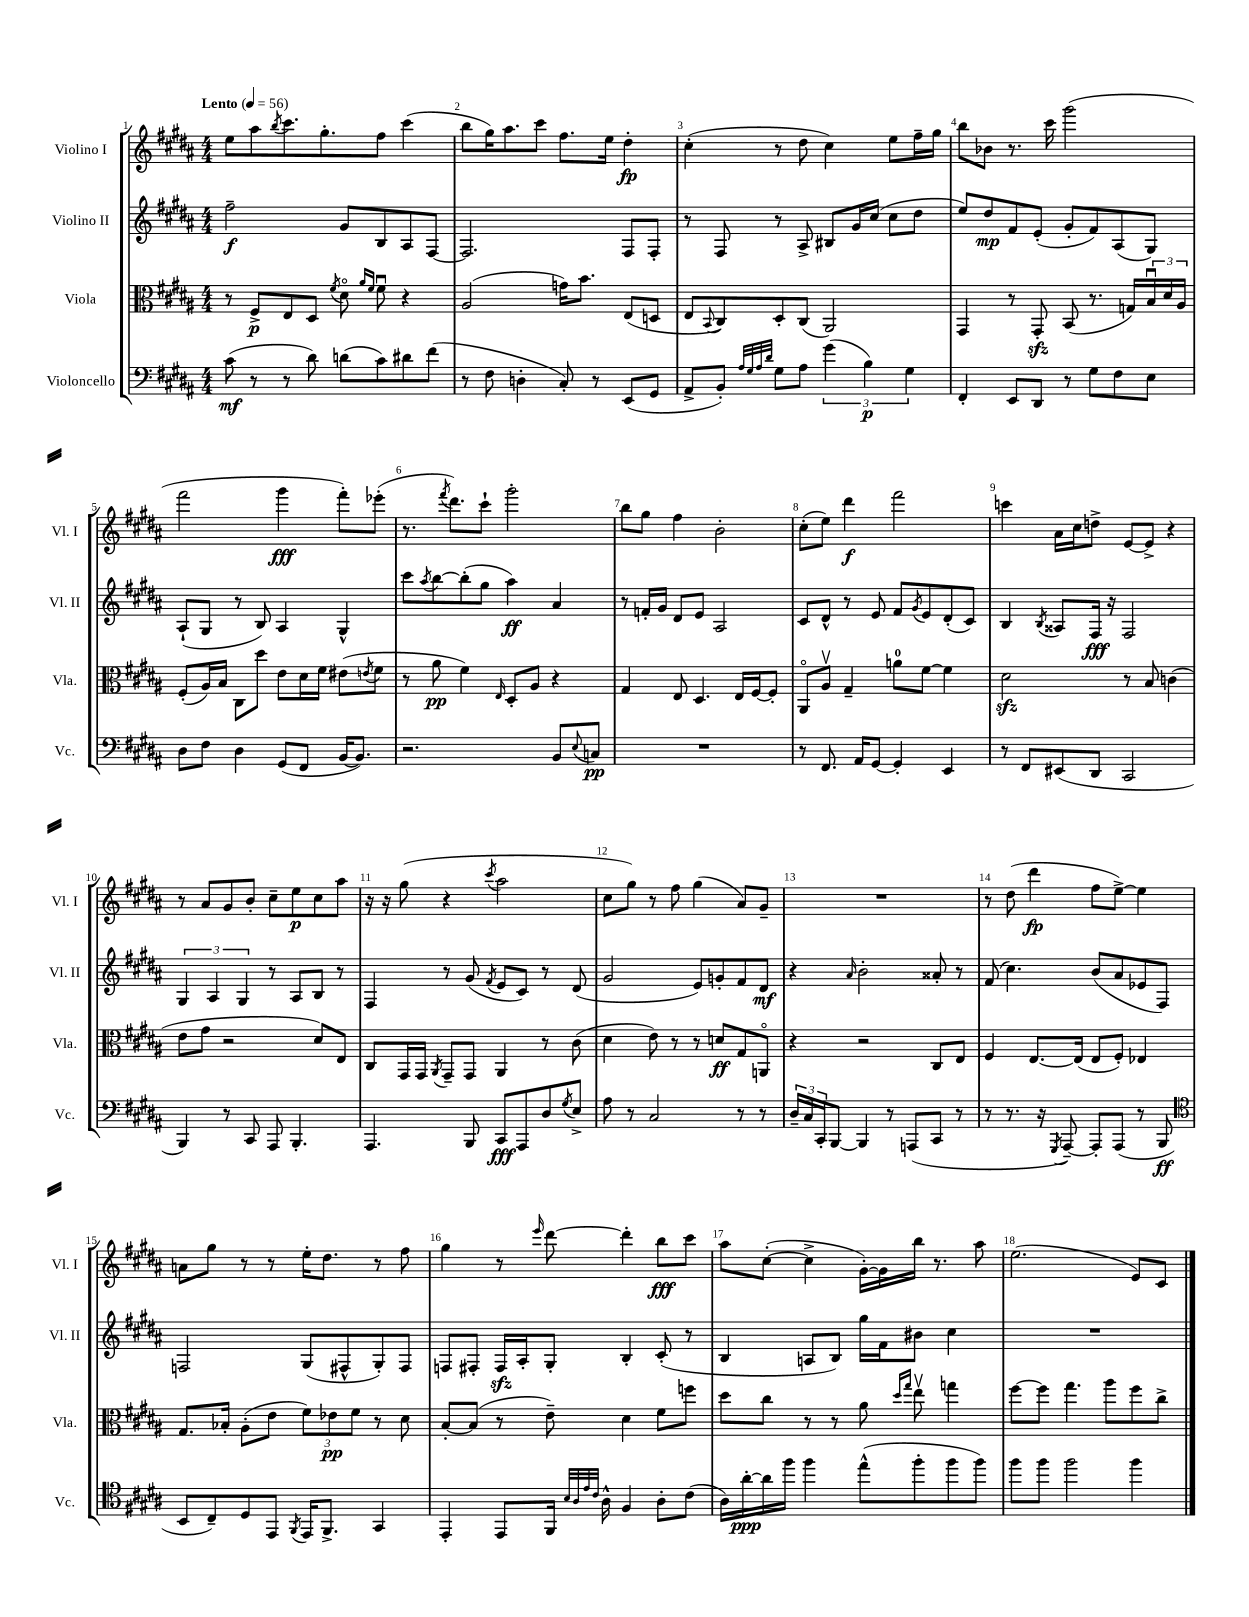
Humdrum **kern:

**kern	**dynam	**kern	**dynam	**kern	**dynam	**kern	**dynam
*part4	*part4	*part3	*part3	*part2	*part2	*part1	*part1
*staff4	*staff4	*staff3	*staff3	*staff2	*staff2	*staff1	*staff1
*I"Violoncello	*	*I"Viola	*	*I"Violino II	*	*I"Violino I	*
*I'Vc.	*	*I'Vla.	*	*I'Vl. II	*	*I'Vl. I	*
*clefF4	*	*clefC3	*	*clefG2	*	*clefG2	*
*k[f#c#g#d#a#]	*	*k[f#c#g#d#a#]	*	*k[f#c#g#d#a#]	*	*k[f#c#g#d#a#]	*
*M4/4	*	*M4/4	*	*M4/4	*	*M4/4	*
*MM56	*	*MM56	*	*MM56	*	*MM56	*
=1	=1	=1	=1	=1	=1	=1	=1
!	!	!	!	!	!	!LO:TX:a:B:t=Lento	!
(8c#\	mf	8r	.	2ff#~\	f	8ee\L	.
8r	.	8F#^/L	p	.	.	8aa#\	.
.	.	.	.	.	.	8qbb/	.
8r	.	8E/	.	.	.	8.ccc#\	.
8d#\)	.	8D#/J	.	.	.	.	.
.	.	.	.	.	.	8.gg#'\	.
.	.	8qf#/	.	.	.	.	.
(8dn\L	.	8d#\	.	8g#/L	.	.	.
.	.	16qqa#/LL	.	.	.	.	.
.	.	16qqf#/JJ	.	.	.	.	.
8c#\)	.	8f#u\	.	8B/	.	8ff#\J	.
8d#X\	.	4r	.	8A#/	.	(4ccc#\	.
(8f#\J	.	.	.	[8F#/J	.	.	.
=2	=2	=2	=2	=2	=2	=2	=2
8r	.	(2A#/	.	2.F#/]	.	8bb\L	.
8F#\	.	.	.	.	.	16gg#\K)	.
.	.	.	.	.	.	8.aa#\	.
4Dn'\	.	.	.	.	.	.	.
.	.	.	.	.	.	8ccc#\J	.
8C#'/)	.	16gn\KL)	.	.	.	8.ff#\L	.
.	.	8.b\J	.	.	.	.	.
8r	.	.	.	.	.	.	.
.	.	.	.	.	.	16ee\Jk	.
(8EE/L	.	(8E/L	.	8F#/L	.	4dd#'\	fp
8GG#/J	.	8Dn/J	.	8F#'/J	.	.	.
=3	=3	=3	=3	=3	=3	=3	=3
8AA#^/L	.	8E/L	.	8r	.	(4cc#'\	.
.	.	8qqBB/	.	.	.	.	.
8BB'/J)	.	8C#/)	.	8F#/	.	.	.
32qqA#/LLL	.	.	.	.	.	.	.
32qqG#/	.	.	.	.	.	.	.
32qqA#/	.	.	.	.	.	.	.
32qqd#/JJJ	.	.	.	.	.	.	.
8G#\L	.	8D#'/	.	8r	.	8r	.
8A#\J	.	(8C#/J	.	8A#^/	.	8dd#\	.
(6g#\	.	2AA#/)	.	8B#X/L	.	4cc#\)	.
.	.	.	.	16g#/L	.	.	.
6B\)	p	.	.	.	.	.	.
.	.	.	.	(16cc#/JJ	.	.	.
.	.	.	.	8cc#\L	.	8ee\L	.
6G#\	.	.	.	.	.	.	.
.	.	.	.	8dd#\J	.	16ff#~\L	.
.	.	.	.	.	.	16gg#\JJ	.
=4	=4	=4	=4	=4	=4	=4	=4
4FF#'/	.	4GG#/	.	8ee/L)	.	8bb\L	.
.	.	.	.	8dd#/	mp	8b-X\J	.
8EE/L	.	8r	.	8f#/	.	8.r	.
8DD#/J	.	8GG#zz'/	.	(8e'/J	.	.	.
.	.	.	.	.	.	16ccc#\	.
8r	.	(8BB/	.	8g#'/L	.	(2ggg#\	.
8G#\L	.	8.r	.	8f#/)	.	.	.
8F#\	.	.	.	(8A#/	.	.	.
.	.	16Gn/LL)	.	.	.	.	.
8E\J	.	24Bu/	.	8G#/J)	.	.	.
.	.	24d#/	.	.	.	.	.
.	.	24A#/JJ	.	.	.	.	.
!!LO:LB:g=z
=5	=5	=5	=5	=5	=5	=5	=5
8D#\L	.	(8F#'/L	.	(8A#`/L	.	2fff#\	.
8F#\J	.	16A#/L)	.	8G#/J	.	.	.
.	.	16B/JJ	.	.	.	.	.
4D#\	.	8C#\L	.	8r	.	.	.
.	.	8dd#\J	.	8B/)	.	.	.
(8GG#/L	.	8e\L	.	4A#/	.	4ggg#\	fff
8FF#/J	.	16d#\L	.	.	.	.	.
.	.	16f#\JJ	.	.	.	.	.
[16BB/KL	.	(8e#X\L	.	4G#^^/	.	8fff#'\L)	.
8.BB/J])	.	.	.	.	.	.	.
.	.	8qen/	.	.	.	.	.
.	.	8f#\J	.	.	.	(8eee-X'\J	.
=6	=6	=6	=6	=6	=6	=6	=6
2.r	.	8r	.	8ccc#\L	.	8.r	.
.	.	.	.	8qaa#/	.	.	.
.	.	8a#\	pp	[8bb\	.	.	.
.	.	.	.	.	.	8qfff#/	.
.	.	.	.	.	.	8.ddd#\L)	.
.	.	4f#\)	.	(8bb'\]	.	.	.
.	.	.	.	8gg#\J	.	8ccc#`\J	.
.	.	16qqE/	.	.	.	.	.
.	.	8D#'/L	.	4aa#\)	ff	2ggg#'\	.
.	.	8A#/J	.	.	.	.	.
8BB/L	.	4r	.	4a#/	.	.	.
8qqE/	.	.	.	.	.	.	.
8Cn/J	pp	.	.	.	.	.	.
=7	=7	=7	=7	=7	=7	=7	=7
1r	.	4G#/	.	8r	.	8bb\L	.
.	.	.	.	16fn'/LL	.	8gg#\J	.
.	.	.	.	16g#/JJ	.	.	.
.	.	8E/	.	8d#/L	.	4ff#\	.
.	.	4.D#/	.	8e/J	.	.	.
.	.	.	.	2A#/	.	2b'\	.
.	.	16E/LL	.	.	.	.	.
.	.	[16F#/J	.	.	.	.	.
.	.	8F#'/J]	.	.	.	.	.
=8	=8	=8	=8	=8	=8	=8	=8
8r	.	8AA#/L	.	8c#/L	.	(8cc#'\L	.
8.FF#/	.	8A#v/J	.	8d#^^/J	.	8ee\J)	.
.	.	4G#~/	.	8r	.	4ddd#\	f
16AA#/KL	.	.	.	.	.	.	.
[8GG#/J	.	.	.	8e/	.	.	.
4GG#'/]	.	8an\L	.	8f#/L	.	2fff#\	.
.	.	.	.	8qg#/	.	.	.
.	.	[8f#\J	.	8e/	.	.	.
4EE/	.	4f#\]	.	(8d#'/	.	.	.
.	.	.	.	8c#/J)	.	.	.
=9	=9	=9	=9	=9	=9	=9	=9
8r	.	2d#zz\	.	4B/	.	4cccn\	.
8FF#/L	.	.	.	.	.	.	.
.	.	.	.	8qB/	.	.	.
(8EE#X/	.	.	.	8A##X/L	.	16a#\LL	.
.	.	.	.	.	.	16cc#\J	.
8DD#/J	.	.	.	16F#/Jk	fff	8ddn^\J	.
.	.	.	.	16r	.	.	.
2CC#/	.	8r	.	2F#/	.	[8e/L	.
.	.	8B/	.	.	.	8e^/J]	.
.	.	(4cn\	.	.	.	4r	.
!!LO:LB:g=z
=10	=10	=10	=10	=10	=10	=10	=10
4BBB/)	.	8e\L	.	6G#/	.	8r	.
.	.	8g#\J	.	.	.	8a#/L	.
.	.	.	.	6A#/	.	.	.
8r	.	2r	.	.	.	8g#/	.
.	.	.	.	6G#/	.	.	.
8CC#/	.	.	.	.	.	8b'/J	.
8AAA#/	.	.	.	8r	.	8cc#~\L	.
4.BBB'/	.	.	.	8A#/L	.	8ee\	p
.	.	8d#/L)	.	8B/J	.	8cc#\	.
.	.	8E/J	.	8r	.	8aa#\J	.
=11	=11	=11	=11	=11	=11	=11	=11
4.AAA#/	.	8C#/L	.	4F#/	.	16r	.
.	.	.	.	.	.	16r	.
.	.	16GG#/L	.	.	.	(8gg#\	.
.	.	16GG#/JJ	.	.	.	.	.
.	.	8qAA#/	.	.	.	.	.
.	.	8GG#~/L	.	8r	.	4r	.
8BBB/	.	8GG#/J	.	(8g#/	.	.	.
.	.	.	.	8qf#/	.	8qccc#/	.
8CC#/L	fff	4AA#/	.	8e/L	.	2aa#\	.
8AAA#/	.	.	.	8c#/J)	.	.	.
8D#/	.	8r	.	8r	.	.	.
8qG#/	.	.	.	.	.	.	.
8E^/J	.	(8c#\	.	(8d#/	.	.	.
=12	=12	=12	=12	=12	=12	=12	=12
8A#\	.	4d#\	.	2g#/	.	8cc#\L	.
8r	.	.	.	.	.	8gg#\J)	.
2C#/	.	8e\)	.	.	.	8r	.
.	.	8r	.	.	.	8ff#\	.
.	.	8r	.	8e/L)	.	(4gg#\	.
.	.	8dn/L	ff	8gn'/	.	.	.
8r	.	8G#/	.	8f#/	.	8a#/L)	.
8r	.	8AAn/J	.	8d#/J	mf	8g#~/J	.
=13	=13	=13	=13	=13	=13	=13	=13
24D#~/LL	.	4r	.	4r	.	1r	.
24C#/	.	.	.	.	.	.	.
24CC#'/J	.	.	.	.	.	.	.
[8BBB/J	.	.	.	.	.	.	.
.	.	.	.	16qqa#/	.	.	.
4BBB/]	.	2r	.	2b'\	.	.	.
8r	.	.	.	.	.	.	.
(8AAAn/L	.	.	.	.	.	.	.
8CC#/J	.	8C#/L	.	8a##X'/	.	.	.
8r	.	8E/J	.	8r	.	.	.
=14	=14	=14	=14	=14	=14	=14	=14
8r	.	4F#/	.	(8f#/	.	8r	.
8.r	.	.	.	4.cc#\)	.	(8dd#\	.
.	.	[8.E/L	.	.	.	4ddd#\	fp
16r	.	.	.	.	.	.	.
8qGGG#/	.	.	.	.	.	.	.
[8AAA#~/)	.	.	.	.	.	.	.
.	.	(16E/Jk]	.	.	.	.	.
8AAA#'/L]	.	8E/L	.	(8b/L	.	8ff#\L	.
(8AAA#/J	.	8F#'/J)	.	8a#/	.	[8ee^\J)	.
8r	.	4E-X/	.	8e-X/	.	4ee\]	.
8BBB/	ff	.	.	8F#/J)	.	.	.
!!LO:LB:g=z
=15	=15	=15	=15	=15	=15	=15	=15
*clefC4	*	*	*	*	*	*	*
8BB/L	.	8.G#/L	.	2Fn/	.	8an\L	.
8C#~/)	.	.	.	.	.	8gg#\J	.
.	.	16B-X'/Jk	.	.	.	.	.
8D#/	.	(8A#'\L	.	.	.	8r	.
8EE/J	.	8e\J	.	.	.	8r	.
8qFF#/	.	.	.	.	.	.	.
16EE/KL	.	12f#\L)	.	(8G#/L	.	16ee'\KL	.
8.FF#^/J	.	.	.	.	.	8.dd#\J	.
.	.	12e-X\	pp	.	.	.	.
.	.	.	.	8F#X^^/	.	.	.
.	.	12f#\J	.	.	.	.	.
4GG#/	.	8r	.	8G#'/)	.	8r	.
.	.	8d#\	.	8F#/J	.	8ff#\	.
=16	=16	=16	=16	=16	=16	=16	=16
4EE'/	.	[8B'/L	.	8Fn/L	.	4gg#\	.
.	.	(8B/J]	.	8F#X'/J	.	.	.
8EE/L	.	8r	.	16F#zz/LL	.	8r	.
.	.	.	.	16A#'/J	.	.	.
.	.	.	.	.	.	16qqeee/	.
16FF#/Jk	.	8e~\)	.	8G#'/J	.	[8ddd#\	.
32qqB/LLL	.	.	.	.	.	.	.
32qqA#/	.	.	.	.	.	.	.
32qqe/	.	.	.	.	.	.	.
32qqc#/JJJ	.	.	.	.	.	.	.
16A#^^\	.	.	.	.	.	.	.
4F#/	.	4d#\	.	4B'/	.	4ddd#'\]	.
8A#'\L	.	8f#\L	.	(8c#'/	.	8bb\L	fff
(8c#\J	.	8ffn\J	.	8r	.	8ccc#\J	.
=17	=17	=17	=17	=17	=17	=17	=17
16A#\LL)	.	8dd#\L	.	4B/	.	8aa#\L	.
[16a#'\	ppp	.	.	.	.	.	.
16a#\]	.	8cc#\J	.	.	.	([8cc#'\J	.
16ff#\JJ	.	.	.	.	.	.	.
4ff#\	.	8r	.	8An/L	.	4cc#^\]	.
.	.	8r	.	8B/J)	.	.	.
(8ee^^\L	.	8a#\	.	16gg#\LL	.	[16g#'\LL)	.
.	.	.	.	16f#\J	.	16g#\]	.
.	.	16qqdd#/LL	.	.	.	.	.
.	.	16qqgg#/JJ	.	.	.	.	.
8ff#'\	.	8eev\	.	8b#X\J	.	16bb\JJ	.
.	.	.	.	.	.	8.r	.
8ff#\	.	4ggn\	.	4cc#\	.	.	.
8ff#\J)	.	.	.	.	.	8aa#\	.
=18	=18	=18	=18	=18	=18	=18	=18
8ff#\L	.	[8ff#\L	.	1r	.	(2.ee\	.
8ff#\J	.	8ff#\J]	.	.	.	.	.
2ff#\	.	4.gg#\	.	.	.	.	.
.	.	8aa#\L	.	.	.	.	.
4ff#\	.	8ff#\	.	.	.	8e/L)	.
.	.	8cc#^\J	.	.	.	8c#/J	.
==	==	==	==	==	==	==	==
*-	*-	*-	*-	*-	*-	*-	*-
